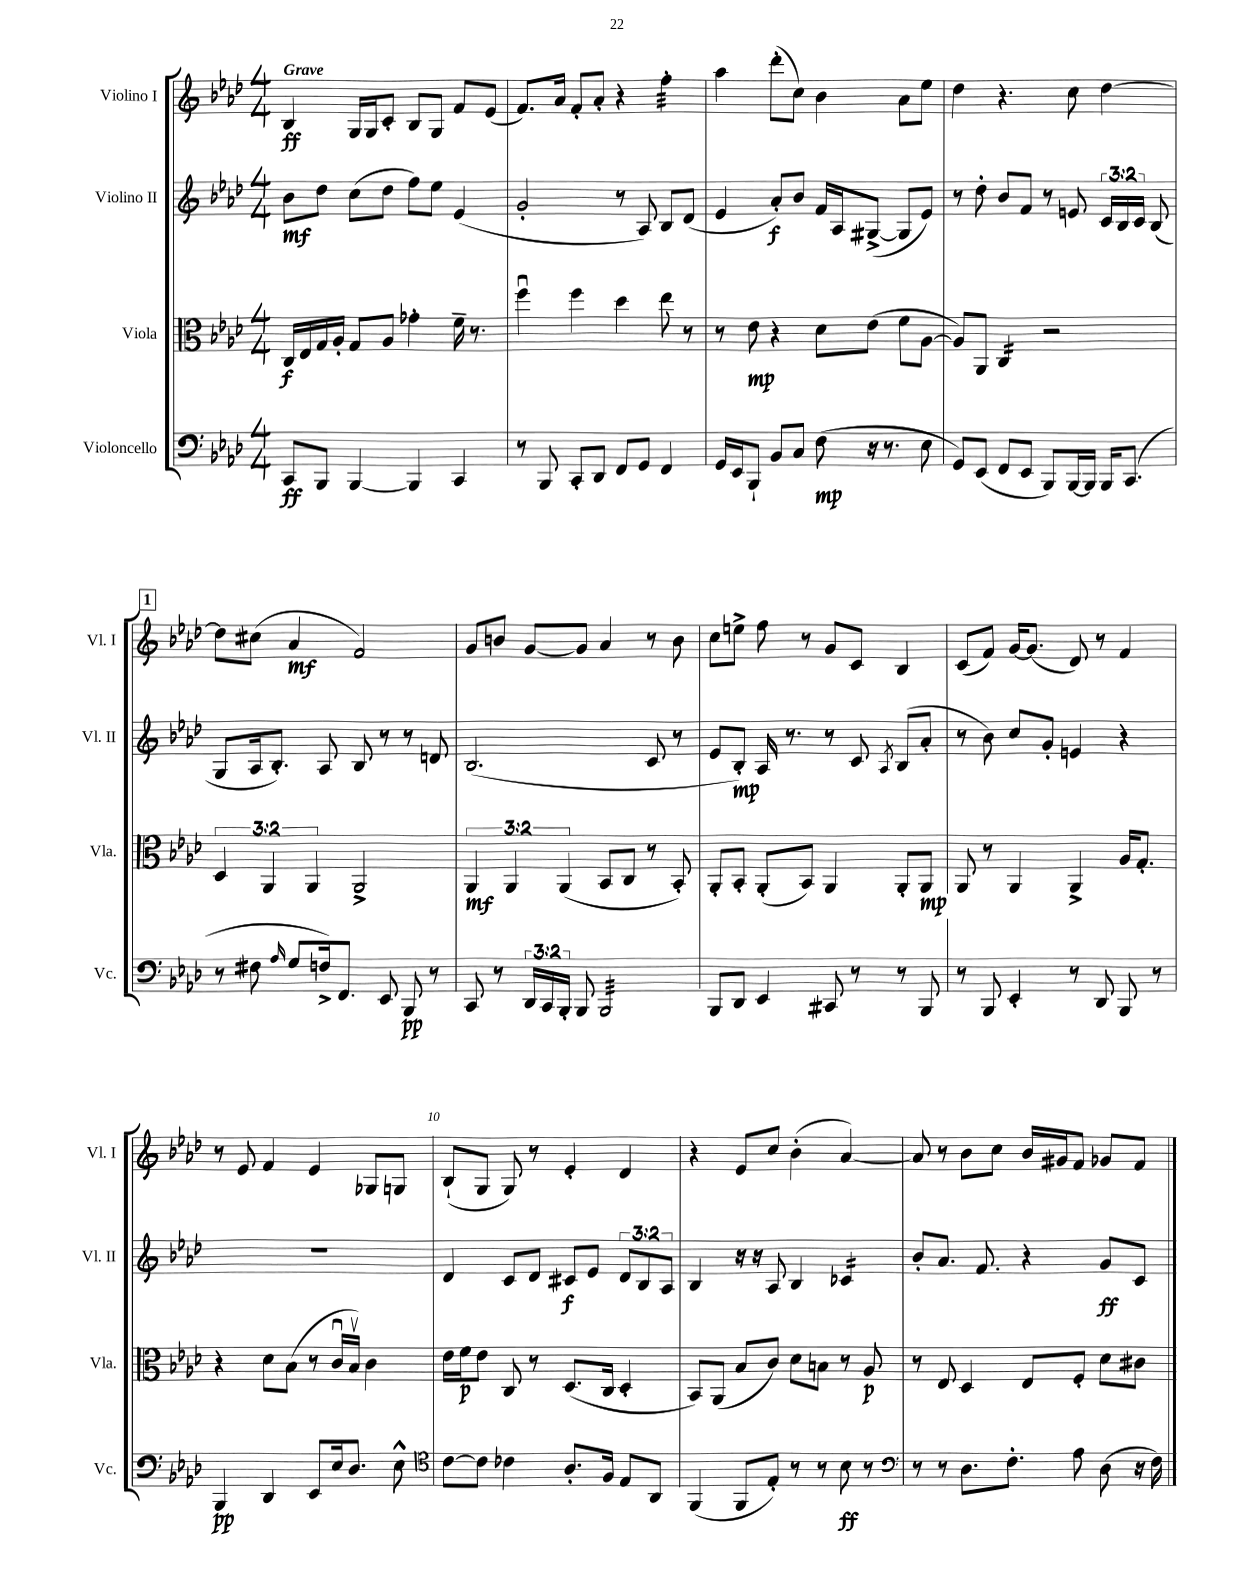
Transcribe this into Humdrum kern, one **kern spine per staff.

**kern	**kern	**kern	**kern
*staff4	*staff3	*staff2	*staff1
*clefF4	*clefC3	*clefG2	*clefG2
*k[b-e-a-d-]	*k[b-e-a-d-]	*k[b-e-a-d-]	*k[b-e-a-d-]
*M4/4	*M4/4	*M4/4	*M4/4
8CC	16C	8b-	4B-
.	16E-	.	.
8BBB-	16G	8dd-	.
.	16A-'	.	.
[4BBB-	8G	(8cc	16G
.	.	.	16G
.	8A-	8dd-	8c'
4BBB-]	4g-'	8ff)	8B-
.	.	8ee-	8G
4CC	16f~	(4e-	8f
.	8.r	.	.
.	.	.	(8e-
=	=	=	=
8r	4ffu	2g'	8.f)
8BBB-	.	.	.
.	.	.	16a-
8CC'	4ff	.	8f'
8DD-	.	.	8a-'
8FF	4dd-	8r	4r
8GG	.	8A-)	.
4FF	8ee-	8B-	4ff'
.	8r	(8d-	.
=	=	=	=
16GG	8r	4e-	4aa-
16EE-	.	.	.
8BBB-`	8e-	.	.
8BB-	4r	8a-')	(8ddd-'
8C	.	8b-	8cc)
(8F	8d-	16f	4b-
.	.	16A-	.
16r	(8e-	([8G#^	.
8.r	.	.	.
.	8f	8G#]	8a-
8E-	[8A-	8e-)	8ee-
=	=	=	=
8GG)	8A-])	8r	4dd-
(8EE-	8AA-	8dd-'	.
8FF	4C	8b-	4.r
8EE-	.	8f	.
8BBB-)	2r	8r	.
[16BBB-	.	8e	8cc
16BBB-]	.	.	.
16BBB-	.	24c	[4dd-
.	.	24B-	.
(8.CC	.	.	.
.	.	24c	.
.	.	(8B-	.
=	=	=	=
8r	6D-	8G	8dd-]
8F#	.	16A-	(8cc#
.	6AA-	.	.
.	.	8.B-')	.
16qqA-	.	.	.
8G	.	.	4a-
.	6AA-	.	.
16F^)	.	8A-	.
8.FF	.	.	.
.	2AA-^	8B-	2f)
8EE-	.	8r	.
8BBB-	.	8r	.
8r	.	8d	.
=	=	=	=
8CC	6AA-	(2.B-	8g
8r	.	.	8b
.	6AA-	.	.
24DD-	.	.	[8g
24CC	.	.	.
24BBB-'	(6AA-	.	.
8BBB-	.	.	8g]
2BBB-	8BB-	.	4a-
.	8C	.	.
.	8r	8c	8r
.	8BB-')	8r	8b
=	=	=	=
8BBB-	8AA-'	8e-	8cc
8DD-	8BB-'	8B-')	8ee^
4EE-	(8AA-'	16A-	8ff
.	.	8.r	.
.	8BB-)	.	8r
8CC#	4AA-	8r	8g
8r	.	8c	8c
.	.	8qA-	.
8r	8AA-'	(8B-	4B-
8BBB-	8AA-	8a-'	.
=	=	=	=
8r	8AA-	8r	(8c
8BBB-	8r	8b-)	8f)
4EE-'	4AA-	8cc	[16g
.	.	.	(8.g]
.	.	8g'	.
8r	4AA-^	4e	8d-)
8DD-	.	.	8r
8BBB-	16A-	4r	4f
.	8.G'	.	.
8r	.	.	.
=	=	=	=
4BBB-	4r	1r	8r
.	.	.	8e-
4DD-	8d-	.	4f
.	(8B-	.	.
8EE-	8r	.	4e-
16E-	16cu	.	.
8.D-	16B-v)	.	.
.	4c	.	8G-
8E-^^	.	.	8G
=	=	=	=
*clefC4	*	*	*
[8c	16e-	4d-	(8B-`
.	16f	.	.
8c]	8e-	.	8G
4c-	8C	8c	8G)
.	8r	8d-	8r
8.A-'	(8.D-	8c#	4e-'
.	.	8e-	.
16F	16C	.	.
8E-	4D-'	12d-	4d-
.	.	12B-	.
8AA-	.	.	.
.	.	12A-	.
=	=	=	=
(4FF	8BB-)	4B-	4r
.	(8AA-	.	.
8FF	8B-	16r	8e-
.	.	16r	.
8E-')	8c)	8A-	8cc
8r	8d-	4B-	(4b-'
8r	8B	.	.
8B-	8r	4c-	[4a-)
8r	8A-	.	.
=	=	=	=
*clefF4	*	*	*
8r	8r	8b-'	8a-]
8r	8E-	8.a-	8r
8.D-	4D-	.	8b-
.	.	8.f	.
.	.	.	8cc
8.F'	.	.	.
.	8E-	4r	16b-
.	.	.	16g#
8A-	8F'	.	8f
(8D-	8d-	8g	8g-
16r	8c#	8c	8f
16F)	.	.	.
==	==	==	==
*-	*-	*-	*-
